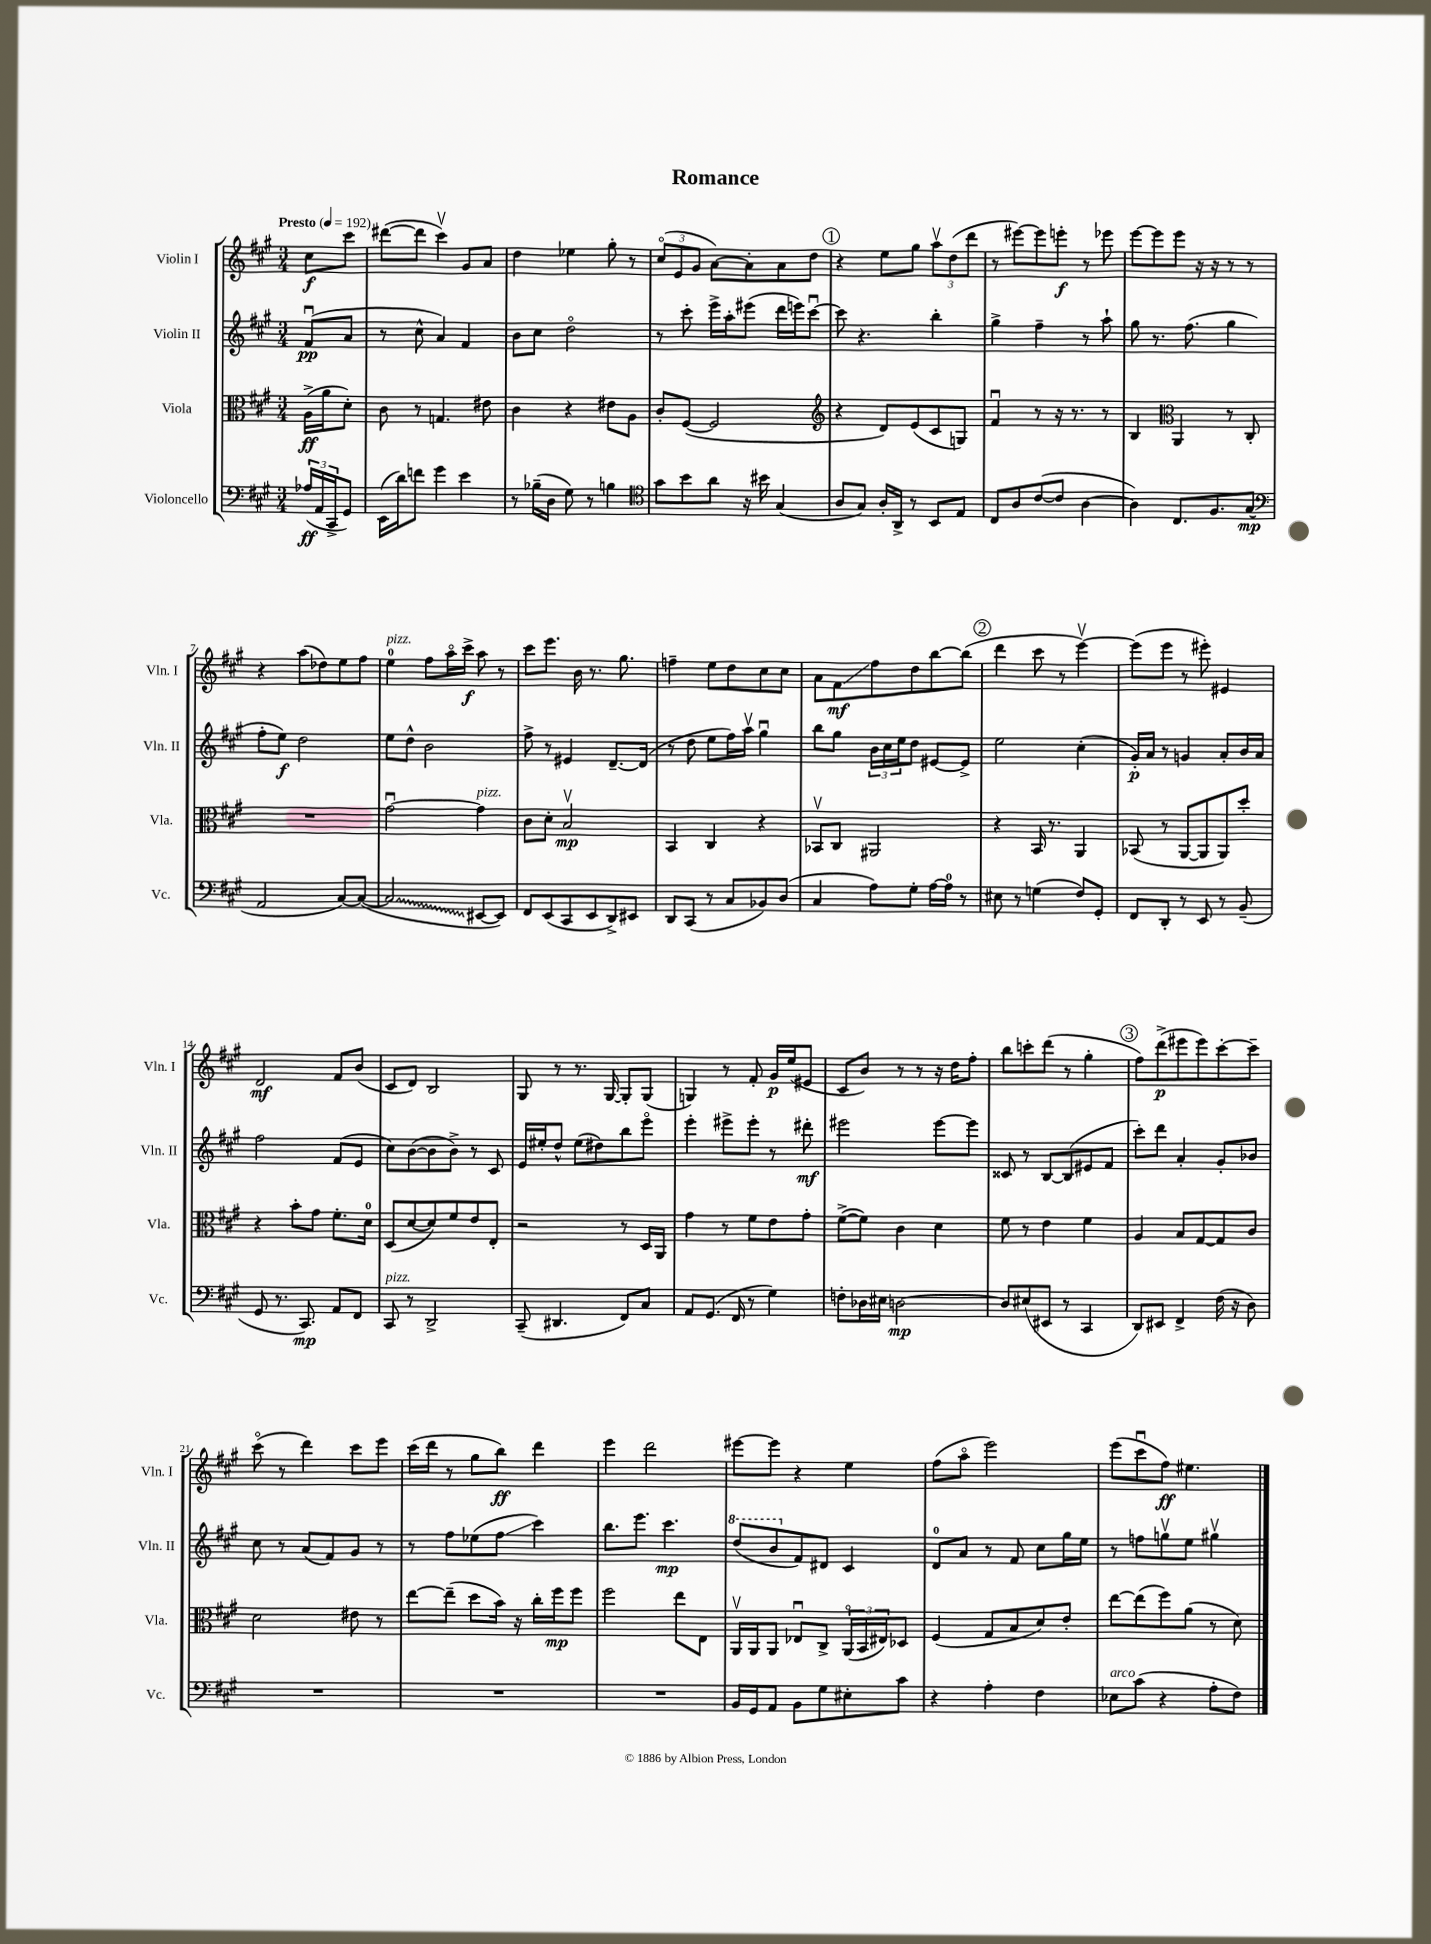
\header { title = "Romance" }
<<
\new StaffGroup <<
\new Staff = "s0" \with { instrumentName = "Violin I" shortInstrumentName = "Vln. I" } {
    \clef treble \key a \major \numericTimeSignature \time 3/4 \partial 4 \tempo "Presto" 4 = 192
    cis''8\f cis'''8 |
    dis'''8~( dis'''8 cis'''4\upbow) gis'8 a'8 |
    d''4 ees''4 gis''8-. r8 |
    \tuplet 3/2 { cis''8\flageolet( e'8 gis'8 } a'8~) a'8-. a'8 d''8 |
    \mark \markup { \circle "1" } r4 e''8 gis''8 \tuplet 3/2 { a''8\upbow d''8( d'''8 } |
    r8 eis'''8~) eis'''8 e'''8-.\f r8 ees'''8 |
    e'''8~ e'''8 e'''8 r16 r16 r8 r8 |
    r4 a''8( des''8) e''8 fis''8 |
    e''4-0^\markup { \italic "pizz." } fis''8 a''16\flageolet cis'''16->\f a''8 r8 |
    cis'''8 e'''8. b'16 r8. gis''8. |
    f''4-- e''8 d''8 cis''8 cis''8 |
    a'8 fis'8\glissando\mf fis''8 d''8 b''8~ b''8( |
    \mark \markup { \circle "2" } d'''4 cis'''8 r8 e'''4~\upbow) |
    e'''8( e'''8 r8 eis'''8-.) eis'4 |
    d'2\mf fis'8 b'8( |
    cis'8 d'8) b2 |
    gis8 r8 r8. gis16~ gis8-. gis8( |
    g4) r8 fis'8-. gis'16\p e''16( eis'8 |
    cis'8 b'8) r8 r8 r16 d''16 fis''8-. |
    b''8 c'''8-. d'''8( r8 gis''4-. |
    \mark \markup { \circle "3" } fis''8) d'''8->\p( eis'''8 eis'''8) cis'''8~-. cis'''8-- |
    cis'''8\flageolet( r8 d'''4) cis'''8 e'''8 |
    cis'''16( d'''16 r8 gis''8 b''8\ff) d'''4 |
    e'''4 d'''2 |
    eis'''8~ eis'''8 r4 e''4 |
    fis''8( a''8\flageolet e'''2) |
    e'''8( cis'''8\downbow fis''8\ff) eis''4. \bar "|." |
}
\new Staff = "s1" \with { instrumentName = "Violin II" shortInstrumentName = "Vln. II" } {
    \clef treble \key a \major \numericTimeSignature \time 3/4 \partial 4
    fis'8\downbow\pp( a'8 |
    r8 cis''8-^ a'4) fis'4 |
    b'8 cis''8 d''2\flageolet |
    r8 cis'''8-. e'''16-> a''16-. eis'''8( d'''16 e'''16) cis'''8~\downbow |
    \mark \markup { \circle "1" } cis'''8 r4. b''4-. |
    gis''4-> fis''4-- r8 a''8-! |
    gis''8 r8. fis''8.( gis''4 |
    fis''8-. e''8\f) d''2 |
    e''8 d''8-^ b'2 |
    fis''8-> r8 eis'4 d'8.~-- d'16( |
    r8 d''8 e''8 fis''16) a''16\upbow gis''4\downbow |
    b''8 gis''8 \tuplet 3/2 { b'16 cis''16 e''16 } d''8 eis'8~ eis'8-> |
    \mark \markup { \circle "2" } e''2 cis''4-.( |
    gis'16-.\p) a'16 r8 g'4 a'8-. b'16 a'16 |
    fis''2 fis'8( e'8 |
    cis''8) b'8~( b'8 b'8->) r8 cis'8 |
    e'16 eis''16-. d''8-^ eis''8( dis''8) b''8 e'''8\flageolet |
    e'''4-. eis'''8-> eis'''8-. r8 dis'''8-.\mf |
    eis'''2 eis'''8~ eis'''8 |
    cisis'8 r8 b8~ b8( eis'8 fis'8 |
    \mark \markup { \circle "3" } cis'''8-.) d'''8 a'4-. gis'8-. bes'8 |
    cis''8 r8 a'8( fis'8) gis'8 r8 |
    r8 fis''8 ees''8( fis''8\glissando cis'''4) |
    b''8. e'''8. cis'''4.\mp |
    \ottava #1 d'''8( b''8 \ottava #0 fis'8) dis'8 cis'4 |
    d'8-0 a'8 r8 fis'8 cis''8 gis''16 e''16 |
    r8 f''8 g''8\upbow e''8 gis''4\upbow \bar "|." |
}
\new Staff = "s2" \with { instrumentName = "Viola" shortInstrumentName = "Vla." } {
    \clef alto \key a \major \numericTimeSignature \time 3/4 \partial 4
    a16->\ff( a'16 d'8-.) |
    cis'8 r8 g4. eis'8 |
    cis'4 r4 eis'8 a8 |
    cis'8-. fis8~( fis2 |
    \mark \markup { \circle "1" } \clef treble r4 d'8) e'8( cis'8 g8) |
    fis'4\downbow r8 r16 r8. r8 |
    b4 \clef alto a,4 r8 cis8-. |
    R2. |
    gis'2~\downbow gis'4^\markup { \italic "pizz." } |
    cis'8 d'8-. b2\upbow\mp |
    b,4 cis4 r4 |
    bes,8\upbow cis8 ais,2 |
    \mark \markup { \circle "2" } r4 b,16 r8. a,4 |
    bes,8( r8 a,8~ a,8 a,8) d''8-. |
    r4 b'8-. gis'8 fis'8.-. d'16-0 |
    d8( d'8~ d'8) fis'8 e'8 e8-. |
    r2 r8 d16 a,16 |
    gis'4 r8 fis'8 e'8 gis'8-. |
    fis'8~->( fis'8) cis'4 d'4 |
    fis'8 r8 e'4 fis'4 |
    \mark \markup { \circle "3" } a4 b8 gis8~ gis8 cis'8 |
    d'2 eis'8 r8 |
    e''8~ e''8--( d''8 b'16) r16 cis''16-. fis''16\mp fis''8 |
    fis''2 e''8 e8 |
    a,16\upbow a,16 a,8 ees8\downbow cis8-> \tuplet 3/2 { a,16\flageolet( b,16 eis16) } des8 |
    fis4( gis8 b8 d'8) e'8-. |
    e''8~ e''8( fis''8) a'8( r8 d'8) \bar "|." |
}
\new Staff = "s3" \with { instrumentName = "Violoncello" shortInstrumentName = "Vc." } {
    \clef bass \key a \major \numericTimeSignature \time 3/4 \partial 4
    \tuplet 3/2 { aes16\ff( a,16 cis,16-> } gis,8) |
    e,16( d'16) f'8 gis'4 e'4 |
    r8 bes16--( d16 gis8) r8 b4 |
    \clef tenor gis'8 b'8 a'8 r16 bis'16 gis4( |
    \mark \markup { \circle "1" } a8 gis8) a16-. a,16-> r8 b,8 e8 |
    cis8 a8 cis'8~( cis'8 a4~ |
    a4) cis8. fis8. gis8\mp( |
    \clef bass a,2 cis8~) cis8~( |
    \once \override Glissando.style = #'zigzag cis2\glissando eis,8~ eis,8) |
    fis,8 e,8( cis,8 e,8 d,8->) eis,8 |
    d,8 cis,8( r8 cis8 bes,8) d8( |
    cis4 a8) gis8-. a16~ a16-0 r8 |
    \mark \markup { \circle "2" } eis8 r8 g4( fis8) gis,8-. |
    fis,8 d,8-. r8 e,8 r8 b,8--( |
    gis,8 r8. cis,8.\mp) a,8 fis,8 |
    cis,8^\markup { \italic "pizz." } r8 d,2-> |
    cis,8--( dis,4. fis,8) cis8 |
    a,8 gis,8.( fis,16 r8 gis4) |
    f8-. des16 eis16 d2~\mp |
    d8 eis8( eis,8 r8 cis,4 |
    \mark \markup { \circle "3" } d,8) eis,8 fis,4-> fis16( r16 d8) |
    R2. |
    R2. |
    R2. |
    b,16 gis,16 a,8 b,8 gis8 eis8-. cis'8 |
    r4 a4-. fis4 |
    ees8^\markup { \italic "arco" } cis'8( r4 a8-. fis8) \bar "|." |
}
>>
>>
